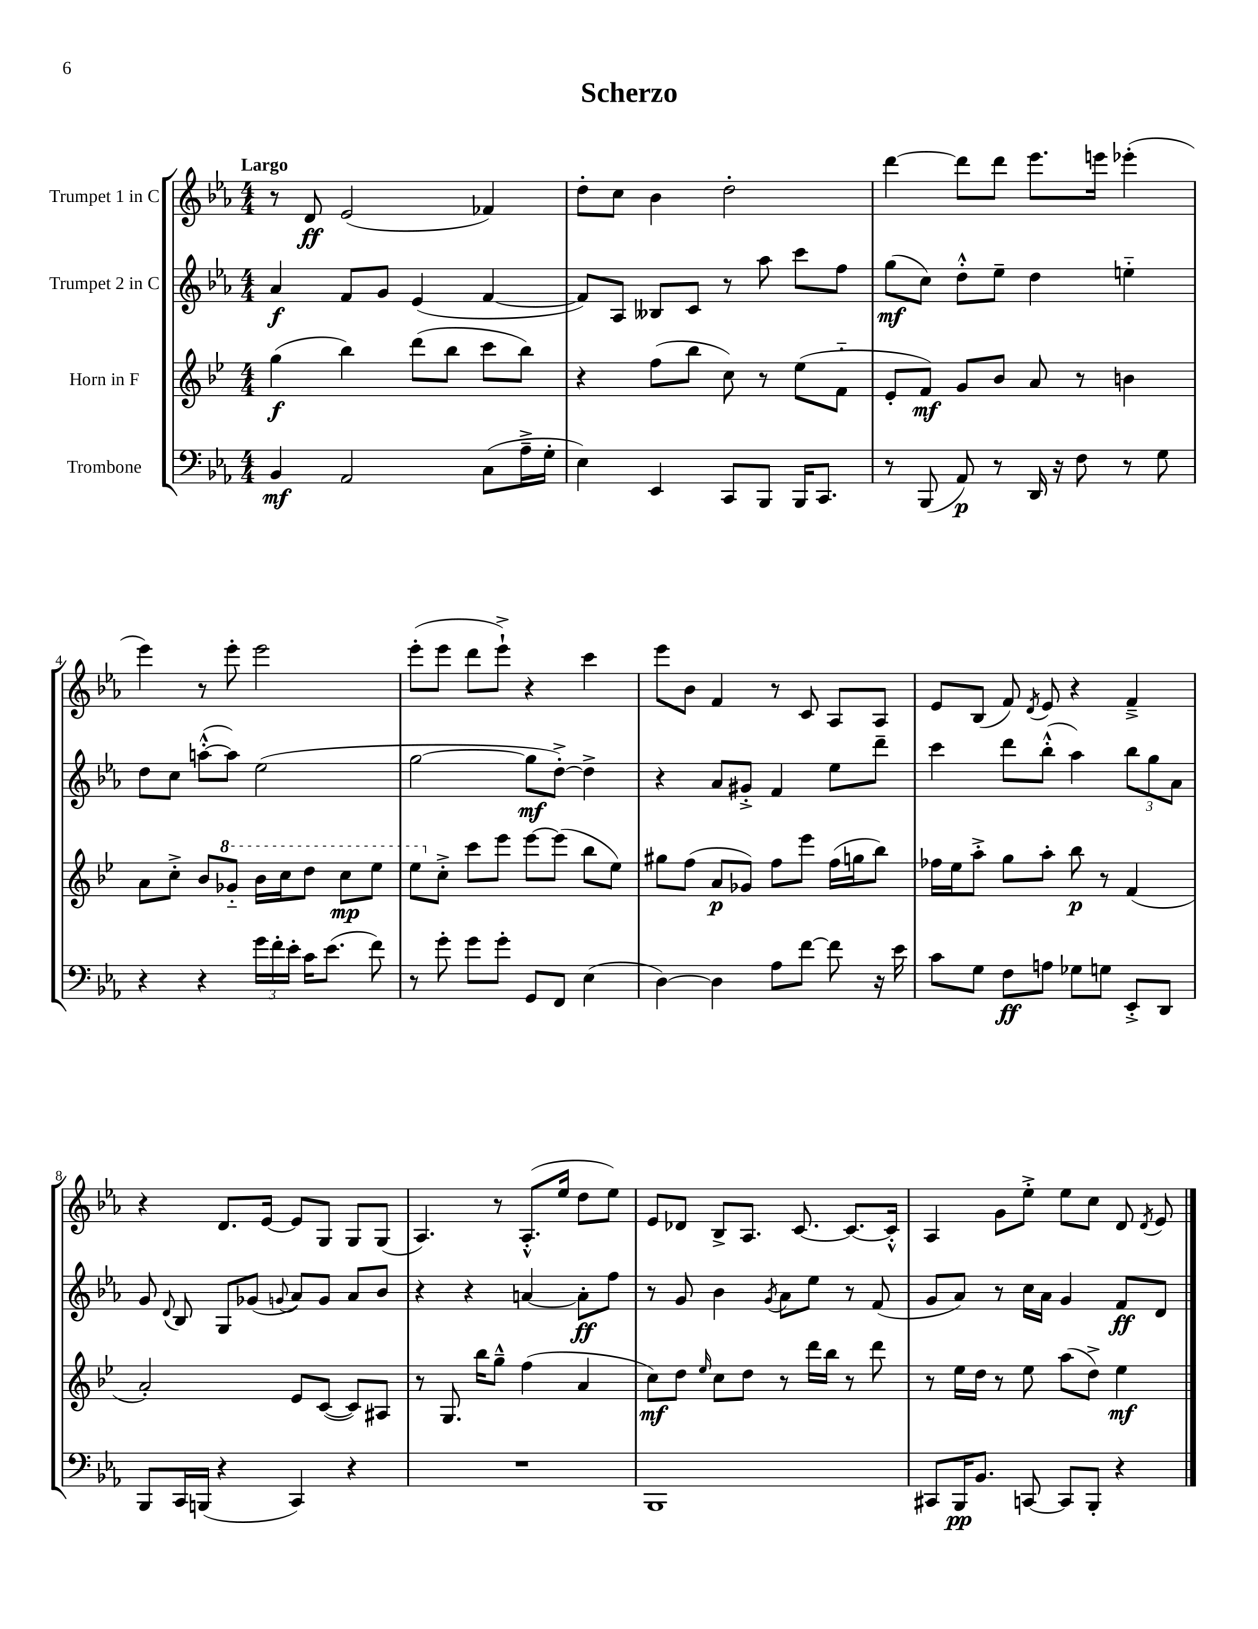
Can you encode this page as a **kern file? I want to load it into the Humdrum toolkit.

**kern	**kern	**kern	**kern
*staff4	*staff3	*staff2	*staff1
*clefF4	*clefG2	*clefG2	*clefG2
*k[b-e-a-]	*k[b-e-]	*k[b-e-a-]	*k[b-e-a-]
*M4/4	*M4/4	*M4/4	*M4/4
4BB-	(4gg	4a-	8r
.	.	.	8d
2AA-	4bb-)	8f	(2e-
.	.	8g	.
.	(8ddd	(4e-	.
.	8bb-	.	.
(8C	8ccc	[4f	4f-)
16A-~^	8bb-)	.	.
16G'	.	.	.
=	=	=	=
4E-)	4r	8f])	8dd'
.	.	8A-	8cc
4EE-	(8ff	8B--	4b-
.	8bb-	8c	.
8CC	8cc)	8r	2dd'
8BBB-	8r	8aa-	.
16BBB-	(8ee-	8ccc	.
8.CC	.	.	.
.	8f'~	8ff	.
=	=	=	=
8r	8e-'	(8gg	[4ddd
(8BBB-	8f)	8cc)	.
8AA-)	8g	8dd'^^	8ddd]
8r	8b-	8ee-~	8ddd
16DD	8a	4dd	8.eee-
16r	.	.	.
8F	8r	.	.
.	.	.	16eee
8r	4b	4ee'~	(4eee-'
8G	.	.	.
=	=	=	=
4r	8a	8dd	4eee-)
.	8cc'^	8cc	.
4r	8b-	([8aa'^^	8r
.	8gg-'~	8aa])	8eee-'
24g	16bb-	(2ee-	2eee-
24f'	.	.	.
.	16ccc	.	.
24e-'	.	.	.
16c	8ddd	.	.
(8.e-	.	.	.
.	8ccc	.	.
8f)	8eee-	.	.
=	=	=	=
8r	8eee-	[2gg	(8eee-'
8g'	8cc'^	.	8eee-
8g	8ccc	.	8ddd
8g'	8eee-	.	8eee-`^)
8GG	[8eee-	8gg]	4r
8FF	(8eee-]	[8dd'^)	.
(4E-	8bb-	4dd^]	4ccc
.	8ee-)	.	.
=	=	=	=
[4D)	8gg#	4r	8eee-
.	(8ff	.	8b-
4D]	8a	8a-	4f
.	8g-)	8g#'^	.
8A-	8ff	4f	8r
[8f	8eee-	.	8c
8f]	(16ff	8ee-	8A-
.	16gg	.	.
16r	8bb-)	8ddd~	8A-
16e-	.	.	.
=	=	=	=
8c	16ff-	4ccc	8e-
.	16ee-	.	.
8G	8aa'^	.	(8B-
8F	8gg	8ddd	8f)
.	.	.	8qd
8A	8aa'	(8bb-'^^	8e-
8G-	8bb-	4aa-)	4r
8G	8r	.	.
8EE-'^	(4f	12bb-	4f~^
.	.	12gg	.
8DD	.	.	.
.	.	12a-	.
=	=	=	=
8BBB-	2a')	8g	4r
.	.	8qqd	.
16CC	.	8B-	.
(16BBB	.	.	.
4r	.	8G	8.d
.	.	(8g-	.
.	.	.	[16e-
.	.	8qqg	.
4CC)	8e-	8a-)	8e-]
.	([8c	8g	8G
4r	8c])	8a-	8G
.	8A#	8b-	(8G
=	=	=	=
1r	8r	4r	4.A-)
.	8.G	.	.
.	.	4r	.
.	16bb-	.	.
.	8gg~^^	.	8r
.	(4ff	[4a	(8.A-'^^
.	.	.	16ee-
.	4a	8a']	8dd
.	.	8ff	8ee-)
=	=	=	=
1BBB-	8cc)	8r	8e-
.	8dd	8g	8d-
.	16qqee-	.	.
.	8cc	4b-	8B-^
.	8dd	.	8.A-
.	.	8qg	.
.	8r	8a-	.
.	.	.	[8.c
.	16ddd	8ee-	.
.	16bb-	.	.
.	8r	8r	8.c_
.	8ddd	(8f	.
.	.	.	16c'^^]
=	=	=	=
8CC#	8r	8g	4A-
16BBB-	16ee-	8a-)	.
8.BB-	16dd	.	.
.	8r	8r	8g
[8CC	8ee-	16cc	8ee-'^
.	.	16a-	.
8CC]	(8aa	4g	8ee-
8BBB-'	8dd^)	.	8cc
4r	4ee-	8f	8d
.	.	.	8qd
.	.	8d	8e-
==	==	==	==
*-	*-	*-	*-
